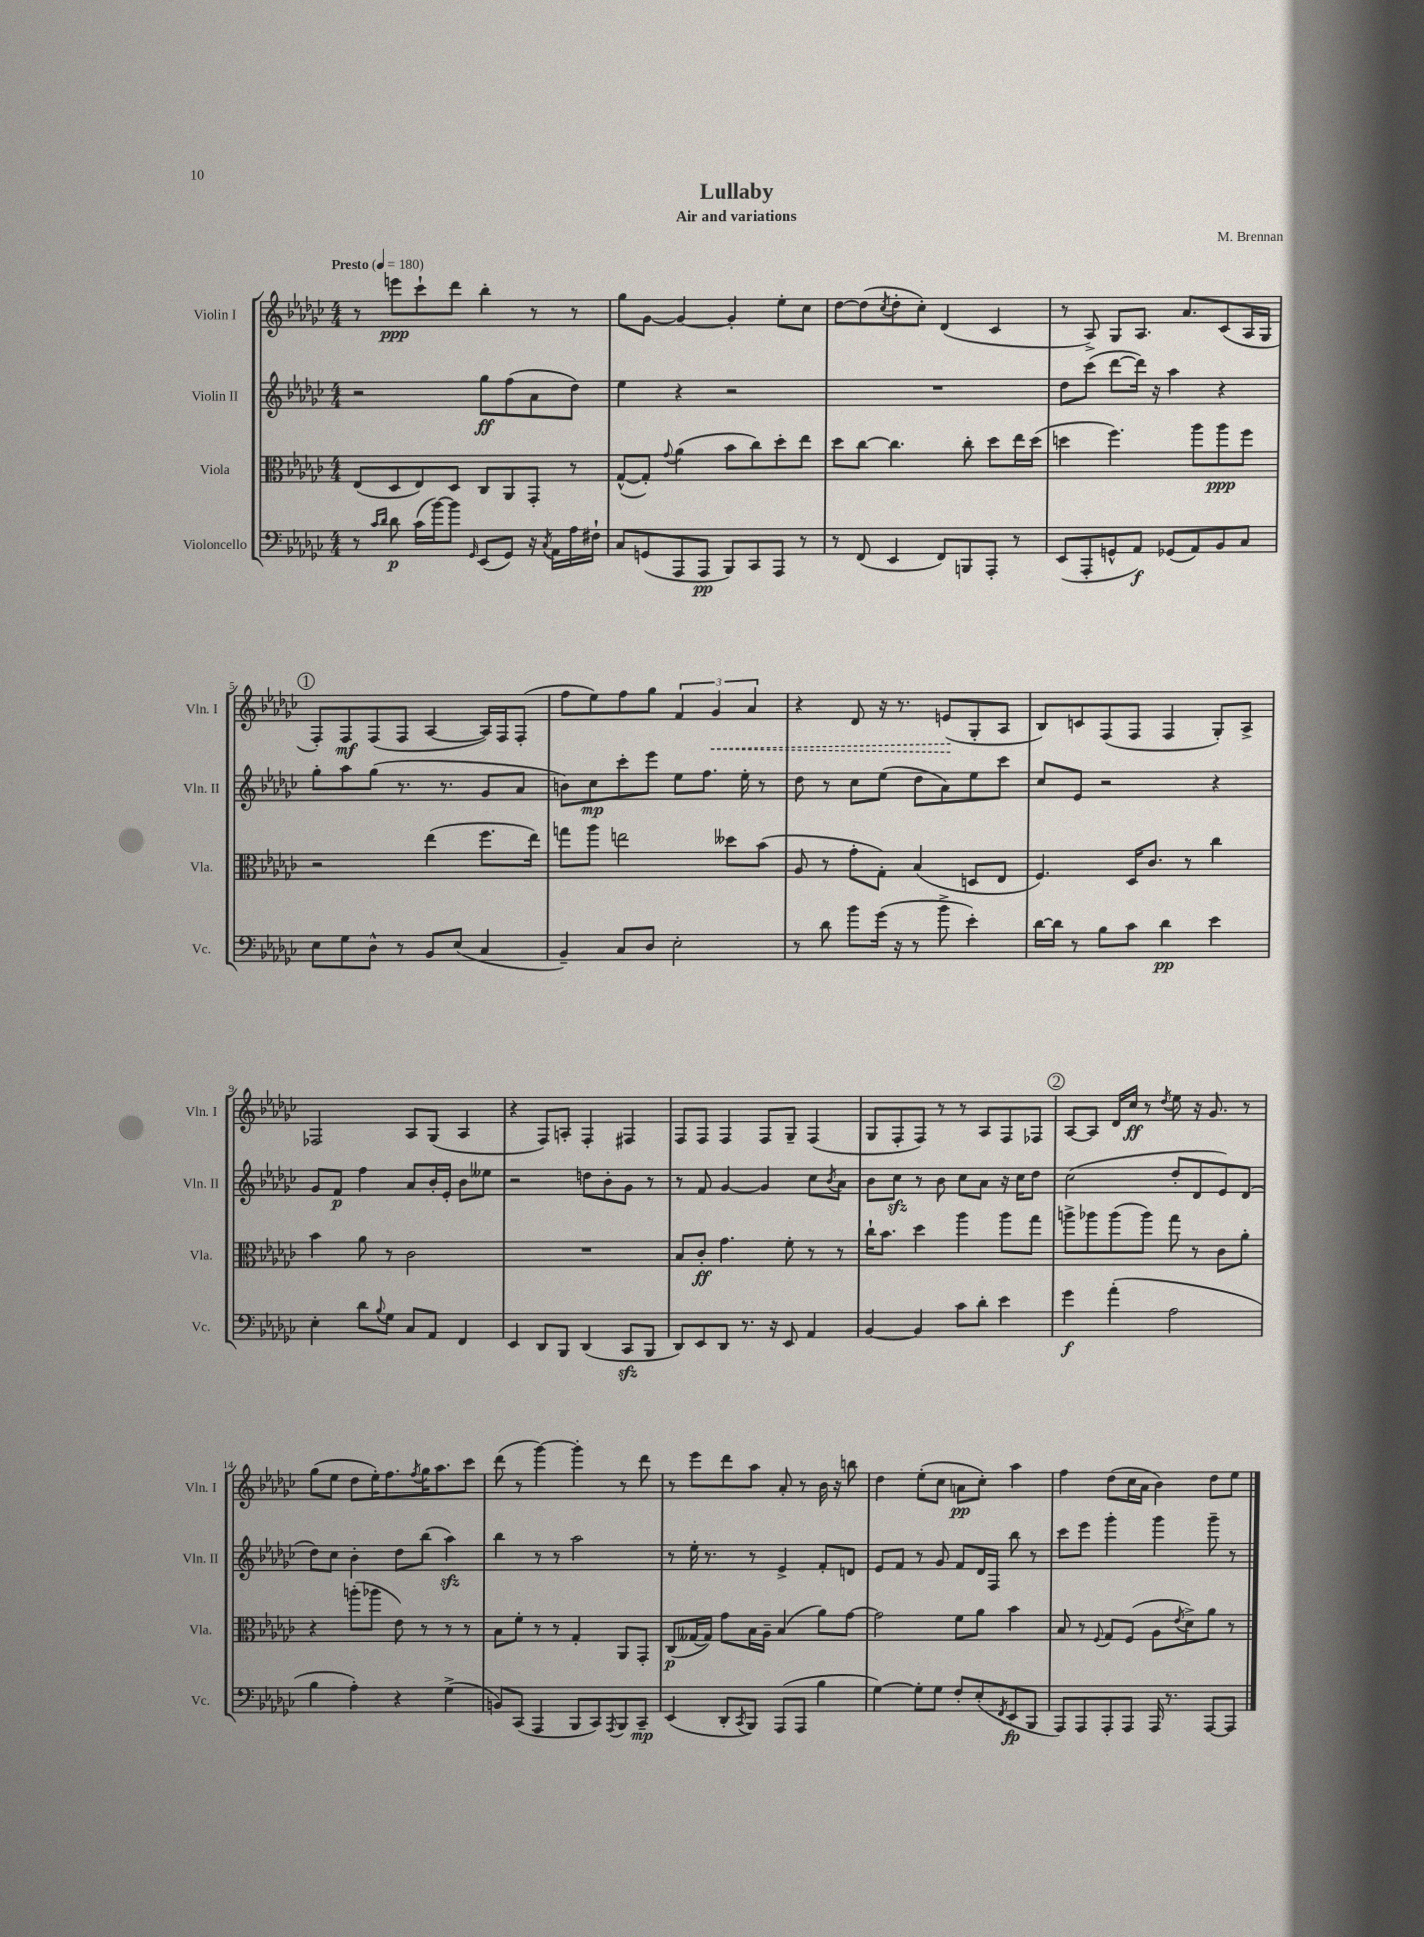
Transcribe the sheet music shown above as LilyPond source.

\header { title = "Lullaby" composer = "M. Brennan" subtitle = "Air and variations" }
<<
\new StaffGroup <<
\new Staff = "s0" \with { instrumentName = "Violin I" shortInstrumentName = "Vln. I" } {
    \clef treble \key ges \major \numericTimeSignature \time 4/4 \tempo "Presto" 4 = 180
    r8 e'''8\ppp ces'''8-! des'''8 bes''4-. r8 r8 |
    ges''8 ges'8~ ges'4~ ges'4-. ees''8-. ces''8 |
    des''8~ des''8( \acciaccatura { ces''8 } des''8-. ces''8-.) des'4( ces'4 |
    r8 aes8->) ges8 aes8. aes'8. ces'8( aes16 ges16 |
    \mark \markup { \circle "1" } f8-.) f8\mf f8( f8 aes4~ aes16) f16 f8-.( |
    f''8 ees''8) f''8 ges''8 \tuplet 3/2 { f'4 \once \override Hairpin.style = #'dashed-line ges'4\< aes'4 } |
    r4 des'8 r16 r8. e'8\!( ges8-. aes8 |
    bes8) c'8 f8( f8 f4 ges8-.) aes8-> |
    fes2 aes8 ges8( aes4 |
    r4 f8) a8-. f4-. fis4 |
    f8 f8 f4 f8 ges8-- f4( |
    ges8 f8-. f8) r8 r8 aes8 f8 fes8 |
    \mark \markup { \circle "2" } aes8~ aes8 des'16 ces''16\ff r8 \acciaccatura { des''8 } ees''8 r16 ges'8. r8 |
    ges''8( ees''8 des''8 ees''16-.) f''8. \acciaccatura { f''8 } ges''16 aes''8. ces'''8 |
    des'''8( r8 ges'''4~) ges'''4-. r8 des'''8 |
    r8 ees'''8 des'''8 aes''8 aes'8-. r8 bes'16 r16 b''8 |
    des''4 ees''8-.( ces''8 a'8\pp ces''8-.) aes''4 |
    f''4 des''8( ces''16 aes'16 bes'4) des''8 ees''8 \bar "|." |
}
\new Staff = "s1" \with { instrumentName = "Violin II" shortInstrumentName = "Vln. II" } {
    \clef treble \key ges \major \numericTimeSignature \time 4/4
    r2 ges''8\ff f''8( aes'8 des''8) |
    ees''4 r4 r2 |
    R1 |
    des''8 ces'''8( des'''8~ des'''16) r16 aes''4 r4 |
    \mark \markup { \circle "1" } ges''8-. aes''8 ges''8( r8. r8. ges'8 aes'8 |
    b'8) ces''8\mp ces'''8-. ees'''8 ees''8 f''8. ees''16-. r8 |
    des''8 r8 ces''8 ees''8( des''8 aes'8) ees''8 ces'''8 |
    ces''8 ees'8 r2 r4 |
    ges'8 f'8\p f''4 aes'8 bes'16-. ees'16-. bes'8 eeses''8 |
    r2 d''8 bes'8-. ges'8 r8 |
    r8 f'8 ges'4~ ges'4 ces''8 \acciaccatura { bes'8 } aes'8 |
    bes'8 ces''8\sfz r8 bes'8 ces''8 aes'8 r16 ces''16 des''8 |
    \mark \markup { \circle "2" } ces''2( des''8-. des'8 ees'8) des'8( |
    des''8) ces''8 bes'4-. des''8 bes''8( aes''4\sfz) |
    bes''4 r8 r8 aes''2 |
    r8 ees''16-. r8. r8 ees'4-> f'8-. d'8 |
    ees'8 f'8 r8 ges'8 f'8 des'16 f16 bes''8 r8 |
    ces'''8 ees'''8 ges'''4-. ges'''4 ges'''8-- r8 \bar "|." |
}
\new Staff = "s2" \with { instrumentName = "Viola" shortInstrumentName = "Vla." } {
    \clef alto \key ges \major \numericTimeSignature \time 4/4
    ees8( des8 ees8) des8 ces8 aes,8 ges,8-. r8 |
    ges8~-^( ges8-.) \appoggiatura { ges'8 } aes'4( bes'8 ces''8) des''8-. ees''8 |
    des''8 ces''8~ ces''4. ces''8-. des''8 ees''16 des''16( |
    d''4 f''4.) aes''8 aes''8\ppp f''8 |
    \mark \markup { \circle "1" } r2 ees''4( f''8. ees''16) |
    g''8 aes''8 e''2 deses''8 bes'8( |
    aes8 r8 ges'8-. ges8-.) bes4( d8 ees8 |
    f4.) des16 ces'8. r8 ces''4 |
    bes'4 aes'8 r8 ces'2 |
    R1 |
    bes8 ces'8-.\ff ges'4. f'8-. r8 r8 |
    ces''16-! bes'8. des''4 aes''4 aes''8 ges''8 |
    \mark \markup { \circle "2" } a''8-> aes''8 aes''8( aes''8) ges''8 r8 ces'8 aes'8-. |
    r4 a''8-.( aes''8 ees'8) r8 r8 r8 |
    bes8 f'8-. r8 r8 ges4-. aes,8 ges,8-. |
    ces8\p( geses16~ geses16) ges'8 bes16 aes16-- bes4( aes'8) ges'8~ |
    ges'2 f'8 aes'8 bes'4 |
    bes8 r8 \appoggiatura { f8 } ges8 f8( aes8 \acciaccatura { ees'8 } des'8->) aes'8 r8 \bar "|." |
}
\new Staff = "s3" \with { instrumentName = "Violoncello" shortInstrumentName = "Vc." } {
    \clef bass \key ges \major \numericTimeSignature \time 4/4
    r8 \grace { ces'16 des'16 } des'8\p ces'16( bes'16~) bes'8 \grace { ges,16 } ees,8( ges,8) r16 \acciaccatura { ces8 } aes,16 aes16 fis16-! |
    ces8 g,8( aes,,8 aes,,8\pp bes,,8) ces,8 aes,,8 r8 |
    r8 f,8( ees,4 f,8) b,,8 aes,,8-. r8 |
    ees,8( aes,,8-. g,8-^ aes,8\f) ges,8( aes,8) bes,8 ces8 |
    \mark \markup { \circle "1" } ees8 ges8 des8-^ r8 bes,8 ees8( ces4 |
    bes,4--) ces8 des8 ees2-. |
    r8 des'8 bes'8 ges'16( r16 r8 bes'8-> ees'4-.) |
    des'16~ des'16 r8 bes8 ces'8 des'4\pp ees'4 |
    ees4-. des'8 \appoggiatura { bes8 } ges8 ces8 aes,8 f,4 |
    ees,4 des,8 bes,,8 des,4( ces,8\sfz bes,,8 |
    des,8) ees,8 des,8 r8. r16 ees,8 aes,4 |
    bes,4~ bes,4 ces'8 des'8-. ees'4 |
    \mark \markup { \circle "2" } ges'4\f aes'4-.( aes2 |
    bes4 aes4-.) r4 ges4->( |
    b,8) ces,8( aes,,4 bes,,8 ces,8) \acciaccatura { aes,,8 } bes,,8 ces,8--\mp |
    ees,4( des,8-. \acciaccatura { ces,8 } bes,,8) aes,,8( aes,,8 bes4 |
    ges4~) ges8-. ges8 f8-. ees8-.( \acciaccatura { f,8 } ees,8\fp bes,,8 |
    aes,,8) aes,,8 aes,,8-. aes,,8 aes,,16 r8. aes,,8~ aes,,8 \bar "|." |
}
>>
>>
